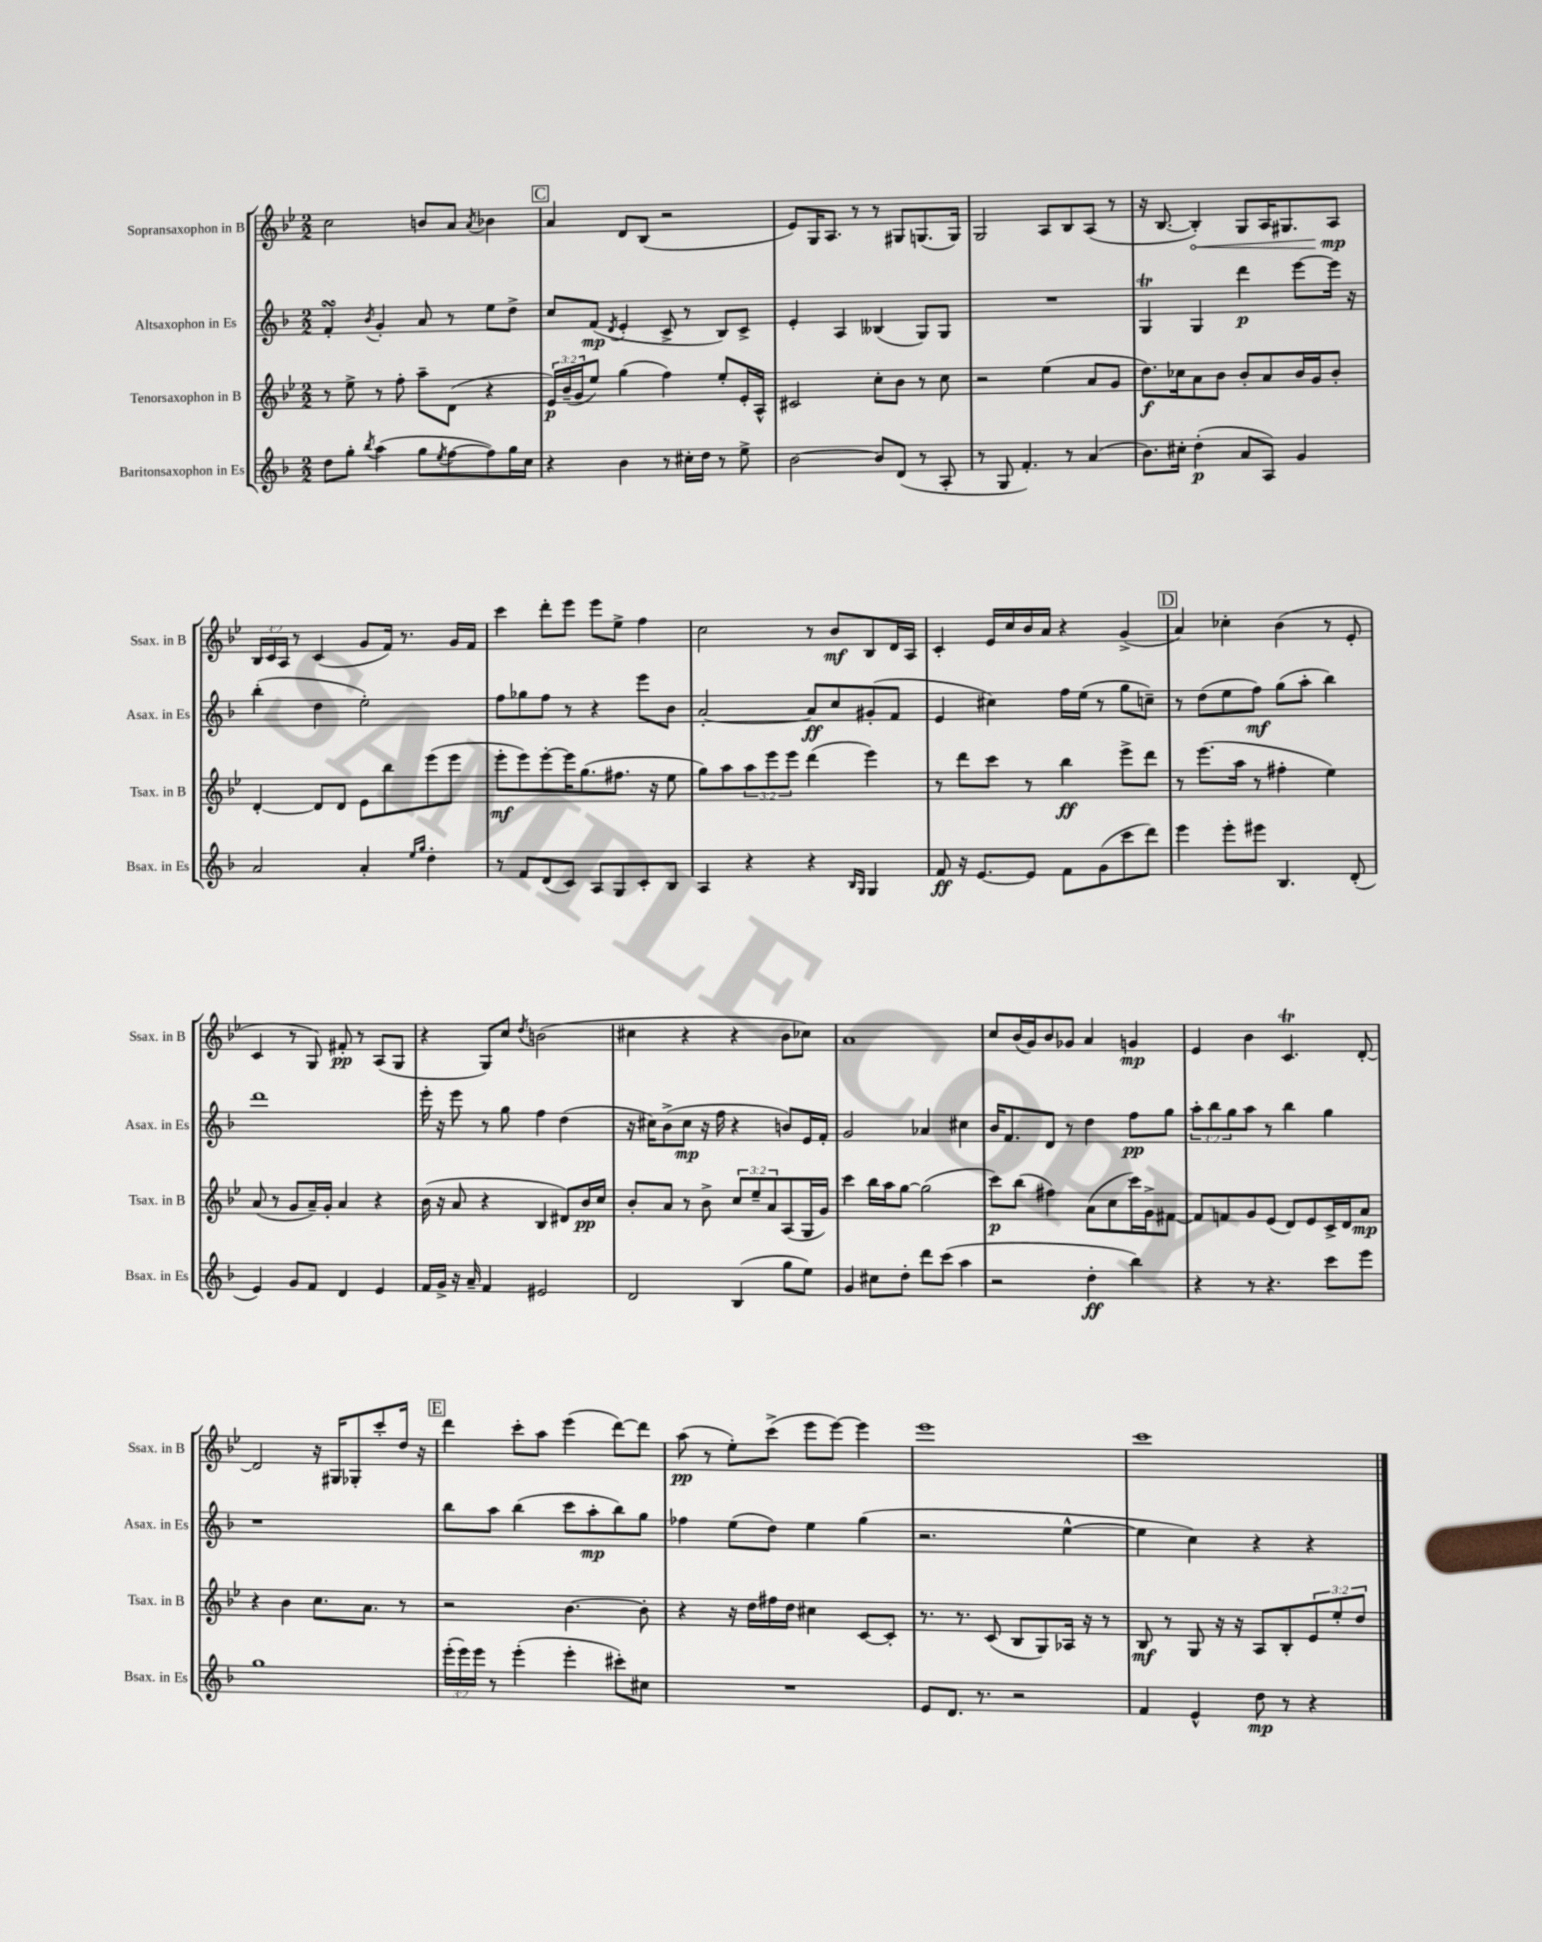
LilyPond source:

<<
\new StaffGroup <<
\new Staff = "s0" \with { instrumentName = "Sopransaxophon in B" shortInstrumentName = "Ssax. in B" } {
    \clef treble \key bes \major \numericTimeSignature \time 2/2 \override Staff.TupletNumber.text = #tuplet-number::calc-fraction-text
    c''2 b'8 a'8 \acciaccatura { a'8 } bes'4 |
    \mark \markup { \box "C" } a'4 d'8 bes8( r2 |
    ees'8) g16 a8. r8 r8 gis8 g8.( g16) |
    g2 a8 bes8 a8( r8 |
    r16 bes8.~ \once \override Hairpin.circled-tip = ##t bes4-.\<) g8 a16 gis8. a8\mp\! |
    \tuplet 3/2 { bes16 c'16 a16 } r8 c'4( g'8 f'16) r8. g'16 f'16 |
    c'''4 d'''8-. ees'''8 ees'''8 ees''8-> f''4 |
    c''2 r8 bes'8\mf bes8 d'16 a16 |
    c'4-. ees'16 c''16 bes'16 a'16 r4 g'4->( |
    \mark \markup { \box "D" } a'4) ces''4-. bes'4( r8 ees'8-. |
    c'4 r8 g8) fis'8-.\pp r8 a8( g8 |
    r4 g8) c''8 \acciaccatura { d''8 } b'2( |
    cis''4 r4 r4 bes'8 ces''8) |
    a'1 |
    c''8 bes'16( g'16) bes'8 ges'8 a'4 g'4\mp |
    ees'4 bes'4 c'4.\trill d'8~-. |
    d'2 r16 gis16 ges8-. c'''8-. d''16 r16 |
    \mark \markup { \box "E" } d'''4 c'''8-. a''8 ees'''4( d'''8~) d'''8 |
    a''8\pp( r8 ees''8-.) c'''8->( ees'''8 ees'''8~) ees'''4 |
    ees'''1 |
    c'''1 \bar "|." |
}
\new Staff = "s1" \with { instrumentName = "Altsaxophon in Es" shortInstrumentName = "Asax. in Es" } {
    \clef treble \key f \major \numericTimeSignature \time 2/2 \override Staff.TupletNumber.text = #tuplet-number::calc-fraction-text
    f'4-.\turn \acciaccatura { bes'8 } g'4-. a'8 r8 e''8 d''8-> |
    \mark \markup { \box "C" } c''8 f'8\mp( \acciaccatura { d'8 } e'4-. c'8-> r8 bes8) c'8-> |
    e'4-. a4 beses4( g8) g8 |
    R1 |
    g4\trill g4 d'''4\p e'''8~ e'''16 r16 |
    bes''4-.( d''4 e''2-.) |
    f''8 ges''8 f''8 r8 r4 e'''8 bes'8 |
    a'2~-. a'8\ff c''8 gis'8-.( f'8 |
    e'4 cis''4) f''16 e''16( r8 g''8 c''8--) |
    \mark \markup { \box "D" } r8 d''8( e''8 f''8\mf) g''8( a''8-. bes''4) |
    d'''1 |
    e'''16-. r16 e'''8 r8 g''8 f''4 d''4( |
    r16 cis''16) bes'8->( cis''8\mp r16 f''16 r4 b'8) e'16 f'16-. |
    g'2 aes'4 cis''4 |
    bes'16 f'8. d'8 r8 d''4 f''8\pp g''8 |
    \tuplet 3/2 { a''8-. bes''8 g''8 } a''8 r8 bes''4 g''4 |
    r1 |
    \mark \markup { \box "E" } bes''8 a''8 bes''4( c'''8 a''8-.\mp bes''8) g''8 |
    fes''4 e''8( d''8) e''4 g''4( |
    r2. e''4~-^ |
    e''4 c''4) r4 r4 \bar "|." |
}
\new Staff = "s2" \with { instrumentName = "Tenorsaxophon in B" shortInstrumentName = "Tsax. in B" } {
    \clef treble \key bes \major \numericTimeSignature \time 2/2 \override Staff.TupletNumber.text = #tuplet-number::calc-fraction-text
    r8 ees''8-> r8 f''8-. a''8-- d'8( r4 |
    \mark \markup { \box "C" } \tuplet 3/2 { ees'16\p) bes'16--( g'16 } ees''8) g''4( f''4) ees''8-. ees'16-. a16-^ |
    cis'2 c''8-. bes'8 r8 c''8 |
    r2 ees''4( a'8 g'8 |
    d''8.\f) ces''16 a'8 bes'8 bes'8-. a'8 bes'16 g'16 bes'8-. |
    d'4~-. d'8 d'8 ees'8 bes''8 ees'''8( ees'''8 |
    ees'''8-.\mf ees'''8) ees'''8~-. ees'''16 g''8.( fis''8. r16 ees''8 |
    g''8) a''8 \tuplet 3/2 { a''8 ees'''8 ees'''8 } d'''4( ees'''4) |
    r8 d'''8 c'''8 r8 bes''4\ff ees'''8-> d'''8 |
    \mark \markup { \box "D" } r8 ees'''8.( a''16 r8 fis''4-. ees''4) |
    a'8( r8 g'8 a'16--) g'16-. a'4 r4 |
    bes'16( r16 a'8 r4 bes4 dis'8) bes'16\pp c''16 |
    bes'8-. a'8 r8 bes'8-> \tuplet 3/2 { c''8 ees''8-- a'8 } a8( g16 g'16) |
    c'''4 bes''16 a''16 g''8~ g''2( |
    c'''8\p) bes''8( fis''4) a'8( c''8 c'''16) g'16-> fis'8~ |
    fis'8 f'8 g'8 ees'8( d'8) ees'8 c'16-> d'16 a'8\mp |
    r4 bes'4 c''8. a'8. r8 |
    \mark \markup { \box "E" } r2 bes'4.~ bes'8-. |
    r4 r16 d''16 fis''16 d''16 cis''4 c'8~ c'8-. |
    r8. r8. c'8( bes8 g8) aes16 r16 r8 |
    bes8\mf r8 g8 r16 r16 a8 bes8-. \tuplet 3/2 { ees'8 ees''8-. d''8 } \bar "|." |
}
\new Staff = "s3" \with { instrumentName = "Baritonsaxophon in Es" shortInstrumentName = "Bsax. in Es" } {
    \clef treble \key f \major \numericTimeSignature \time 2/2 \override Staff.TupletNumber.text = #tuplet-number::calc-fraction-text
    d''8 g''8-. \acciaccatura { bes''8 } a''4( g''8 \acciaccatura { e''8 } f''8~ f''8) g''16 c''16 |
    \mark \markup { \box "C" } r4 bes'4 r8 cis''16-. d''16 r8 e''8-> |
    bes'2~ bes'8 d'8( r8 a8-. |
    r8 g8 f'4.-.) r8 a'4( |
    bes'8.) cis''16-. d''4-.\p( a'8 a8) g'4 |
    a'2 a'4-. \grace { e''16 g''16 } d''4-. |
    r8 f'8 d'8( c'8) a8 g8 c'8-. bes8 |
    a4 r4 r4 \grace { bes16 g16 } g4 |
    f'8\ff r16 e'8.~ e'8 f'8 g'8( c'''8 d'''8) |
    \mark \markup { \box "D" } e'''4 e'''8-. eis'''8 bes4. d'8-.( |
    e'4) g'8 f'8 d'4 e'4 |
    f'16 g'16-> r16 a'16-- f'4 eis'2 |
    d'2 bes4( g''8 e''8) |
    g'4 cis''8 d''8-. d'''8 c'''8( a''4 |
    r2 d''4-.\ff bes''4) |
    r4 r8 r4. c'''8 e'''8 |
    g''1 |
    \mark \markup { \box "E" } \tuplet 3/2 { e'''16-.( e'''16) e'''16 } r8 e'''4-.( e'''4-. cis'''8-.) cis''8 |
    R1 |
    e'8 d'8. r8. r2 |
    f'4 e'4-^ d''8\mp r8 r4 \bar "|." |
}
>>
>>
\layout { \context { \Score \remove "Bar_number_engraver" } }
